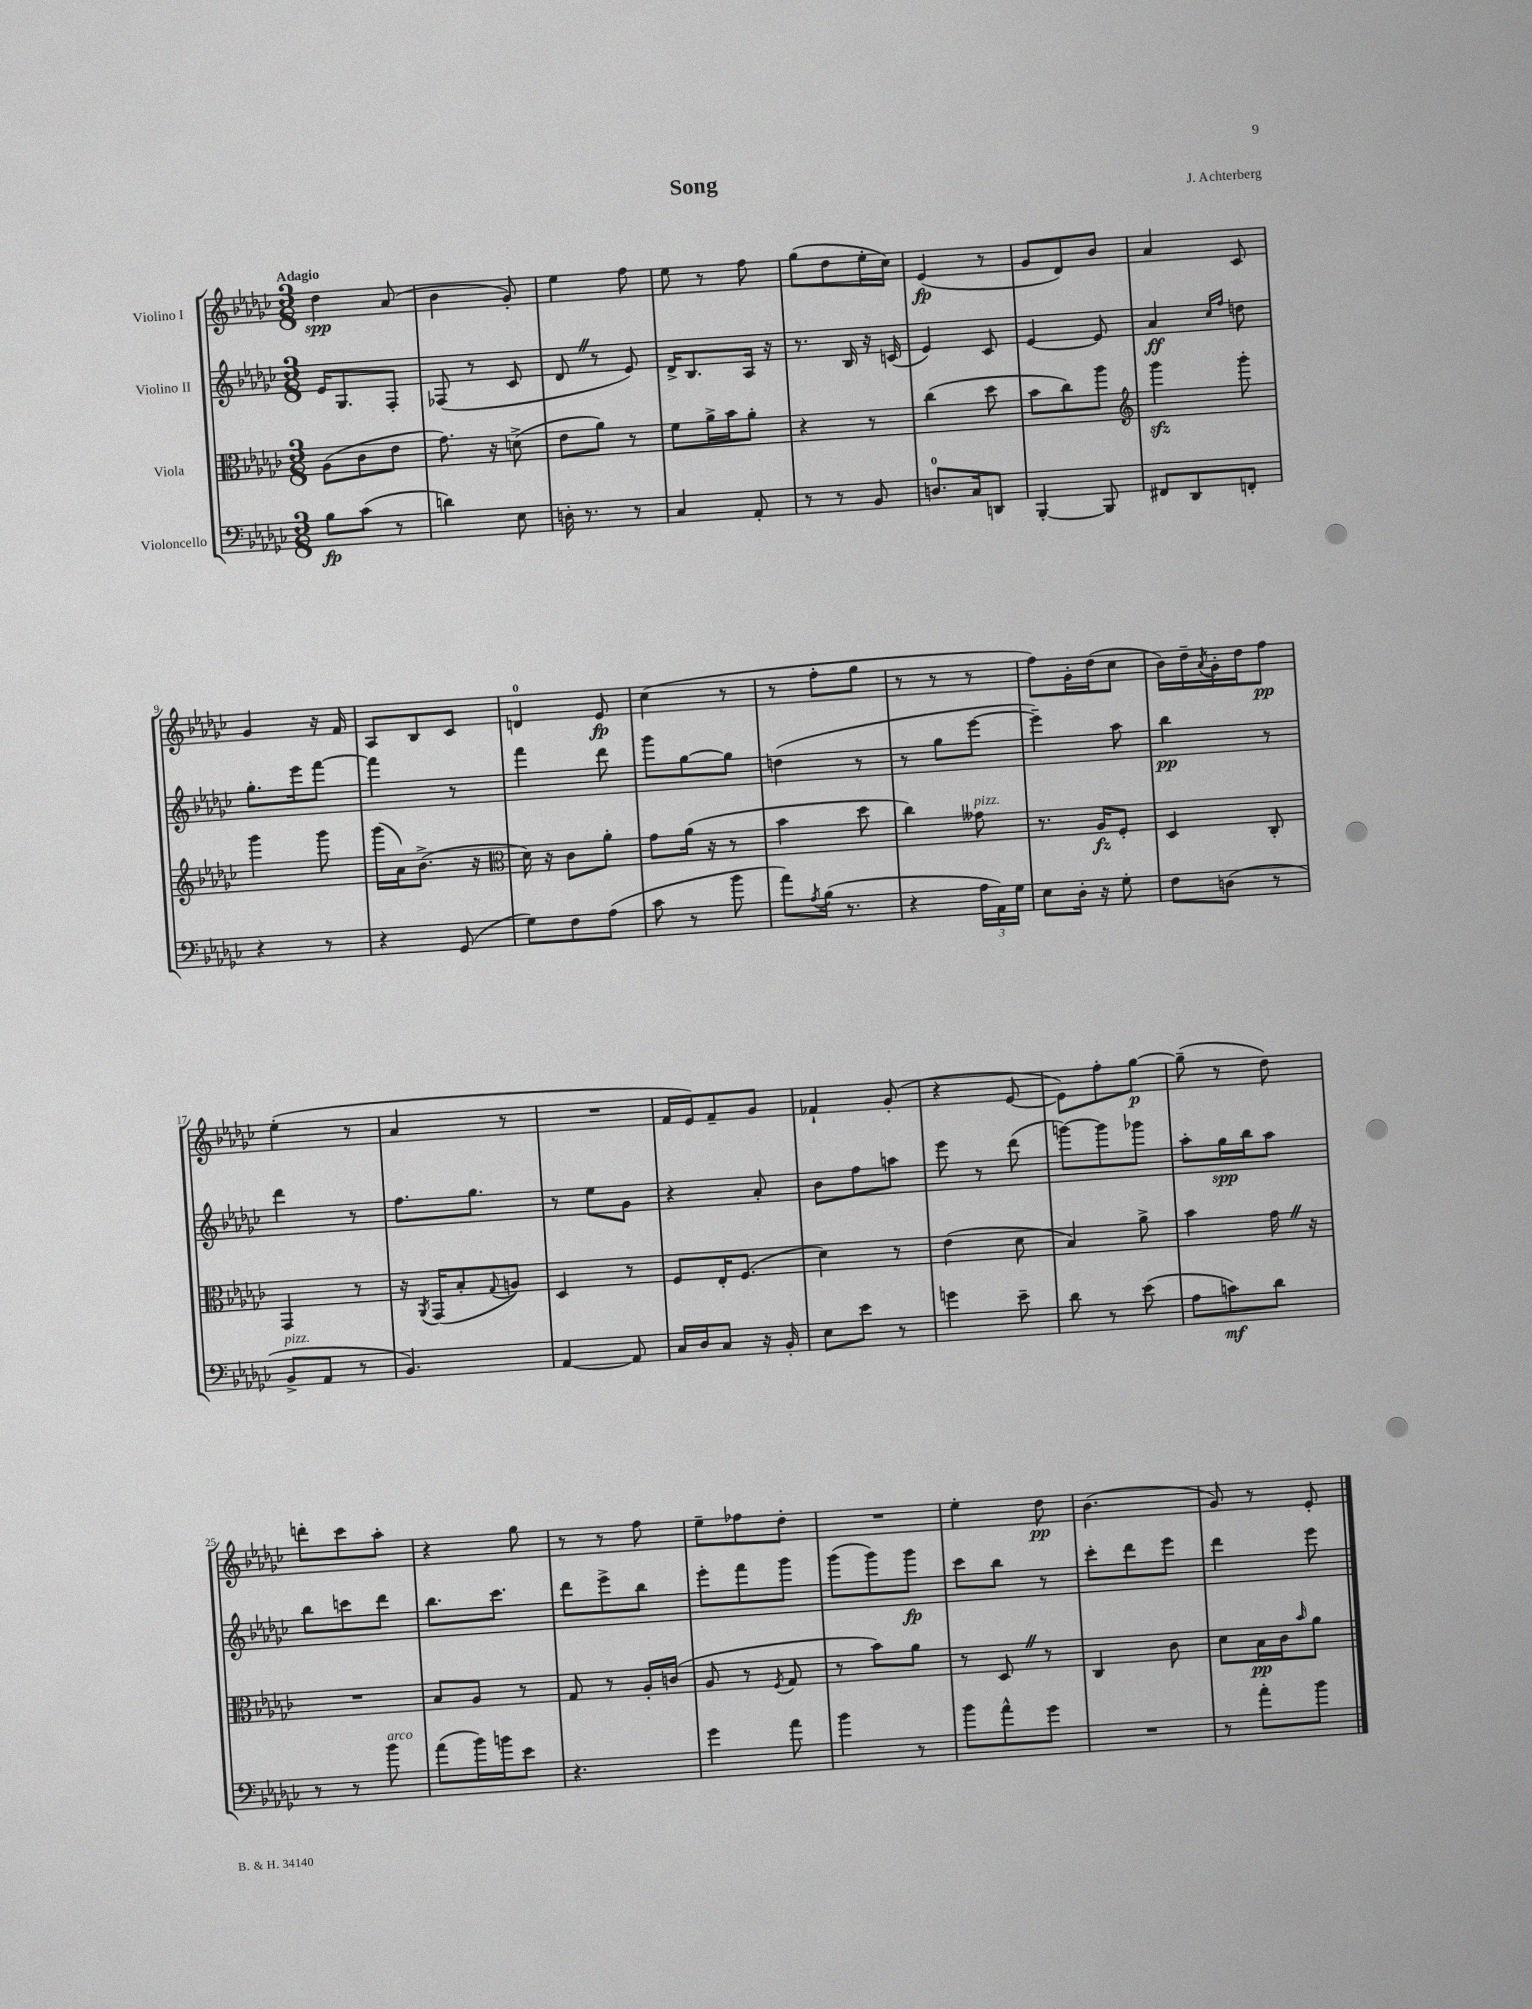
\header { title = "Song" composer = "J. Achterberg" }
<<
\new StaffGroup <<
\new Staff = "s0" \with { instrumentName = "Violino I" } {
    \clef treble \key ges \major \numericTimeSignature \time 3/8 \tempo "Adagio"
    des''4\spp aes'8( |
    bes'4 ges'8-.) |
    ees''4 f''8 |
    ees''8 r8 f''8 |
    ges''8( des''8 ees''16-. ces''16) |
    ees'4\fp( r8 |
    ges'8 des'8) bes'8 |
    aes'4 ces'8 |
    ges'4 r16 f'16 |
    aes8 bes8 ces'8 |
    d'4-0 ees'8\fp |
    ces''4( r8 |
    r8 f''8-. ges''8 |
    r8 r8 r8 |
    f''8) ges'16-. des''16( ces''8 |
    bes'16) des''16-- \acciaccatura { aes'8 } ges'16-. des''16 f''8\pp |
    ees''4-.( r8 |
    aes'4 r8 |
    R4. |
    f'16 ees'16) f'8-- ges'8 |
    fes'4-! ges'8-.( |
    r4 ees'8~ |
    ees'8) f''8-. ges''8~\p |
    ges''8--( r8 des''8) |
    d'''8-. ces'''8 aes''8-. |
    r4 ges''8 |
    r8 r8 f''8 |
    ees''8-- fes''8 des''8-. |
    R4. |
    ees''4-. des''8\pp |
    bes'4.( |
    ges'8) r8 ees'8-. \bar "|." |
}
\new Staff = "s1" \with { instrumentName = "Violino II" } {
    \clef treble \key ges \major \numericTimeSignature \time 3/8
    ees'16 ges8. f8-. |
    fes8( r8 ces'8 |
    des'8 \once \override BreathingSign.text = \markup { \musicglyph "scripts.caesura.straight" } \breathe r8 ees'8) |
    des'16-> bes8. aes16 r16 |
    r8. bes16 r16 c'16( |
    ees'4) ces'8 |
    ees'4~ ees'8 |
    aes'4\ff \grace { ces''16 f''16 } d''8 |
    ges''8.-. ees'''16 f'''8~ |
    f'''4 r8 |
    f'''4 des'''8 |
    ges'''8 ges''8~ ges''8 |
    d''4( r8 |
    r8 ges''8 ees'''8~ |
    ees'''4--) aes''8 |
    bes''4\pp r8 |
    des'''4 r8 |
    f''8. ges''8. |
    r8 ees''8 ges'8 |
    r4 aes'8-. |
    bes'8 f''8 a''8 |
    ees'''8 r8 des'''8( |
    g'''8~) g'''8 ges'''8 |
    aes''8-. ges''16\spp bes''16 aes''8 |
    bes''8 c'''8 des'''8 |
    bes''8. ces'''8. |
    des'''8 ees'''8-> bes''8 |
    ees'''8-. f'''8 ges'''8 |
    ges'''8( ges'''8) ges'''8\fp |
    ces'''8 bes''8 r8 |
    ces'''8-. des'''8 ees'''8 |
    des'''4 ees'''8 \bar "|." |
}
\new Staff = "s2" \with { instrumentName = "Viola" } {
    \clef alto \key ges \major \numericTimeSignature \time 3/8
    aes8( ces'8 ees'8 |
    ges'8.) r16 d'8->( |
    ees'8 aes'8) r8 |
    f'8 aes'16-> bes'16 aes'8-. |
    r4 r8 |
    ces''4( des''8 |
    bes'8 ces''8) aes''8 |
    \clef treble ges'''4\sfz ges'''8-. |
    ges'''4 ges'''8 |
    ges'''16( aes'16) bes'8.->( r16 |
    \clef alto des'16) r16 ces'8 aes'8-. |
    ges'8 aes'16( r16 r8 |
    bes'4 des''8 |
    ces''4) geses'8^\markup { \italic "pizz." } |
    r8. aes16\fz f8-. |
    des4 ces8-. |
    ges,4 r8 |
    r16 \acciaccatura { aes,8 } ges,16( bes8-. \appoggiatura { ges8 } a8) |
    des4 r8 |
    f8 ees16-. f8.( |
    des'4) r8 |
    ees'4( des'8 |
    bes4) aes'8-> |
    bes'4 ges'16 \once \override BreathingSign.text = \markup { \musicglyph "scripts.caesura.straight" } \breathe r16 |
    R4. |
    bes8 aes8 r8 |
    ges8 r8 aes16-. c'16( |
    aes8 r8 \acciaccatura { f8 } ges8 |
    r8 bes'8) aes'8 |
    r8 des8 \once \override BreathingSign.text = \markup { \musicglyph "scripts.caesura.straight" } \breathe r8 |
    ces4 ces'8 |
    des'8 bes16\pp ces'16 \grace { bes'16 } aes'8 \bar "|." |
}
\new Staff = "s3" \with { instrumentName = "Violoncello" } {
    \clef bass \key ges \major \numericTimeSignature \time 3/8
    bes8\fp ces'8( r8 |
    d'4) ees8 |
    d16-. r8. r8 |
    ces4 aes,8-. |
    r8 r8 bes,8 |
    d8.-0 ces16 d,8 |
    bes,,4~-. bes,,8 |
    fis,8 des,8 f,8-. |
    r4 r8 |
    r4 ges,8( |
    ges8) f8 aes8( |
    ces'8 r8 bes'8 |
    aes'8) \acciaccatura { aes8 } bes16( r8. |
    r4 \tuplet 3/2 { aes16 aes,16) ges16 } |
    ees8 des16-. r16 ges8-. |
    f8 d8( r8 |
    bes,8->^\markup { \italic "pizz." } aes,8 r8 |
    bes,4.) |
    aes,4~ aes,8 |
    ces16 des16 ces8 r16 bes,16-. |
    ees8 ees'8 r8 |
    g'4 ees'8-- |
    des'8 r8 ees'8( |
    aes8 c'8\mf) des'8 |
    r8 r8 bes'8^\markup { \italic "arco" } |
    aes'8( bes'16) b'16 ees'8 |
    r4. |
    ges'4 aes'8 |
    bes'4 r8 |
    bes'8 aes'8-^ ges'8 |
    R4. |
    r8 aes'8-. bes'8 \bar "|." |
}
>>
>>
